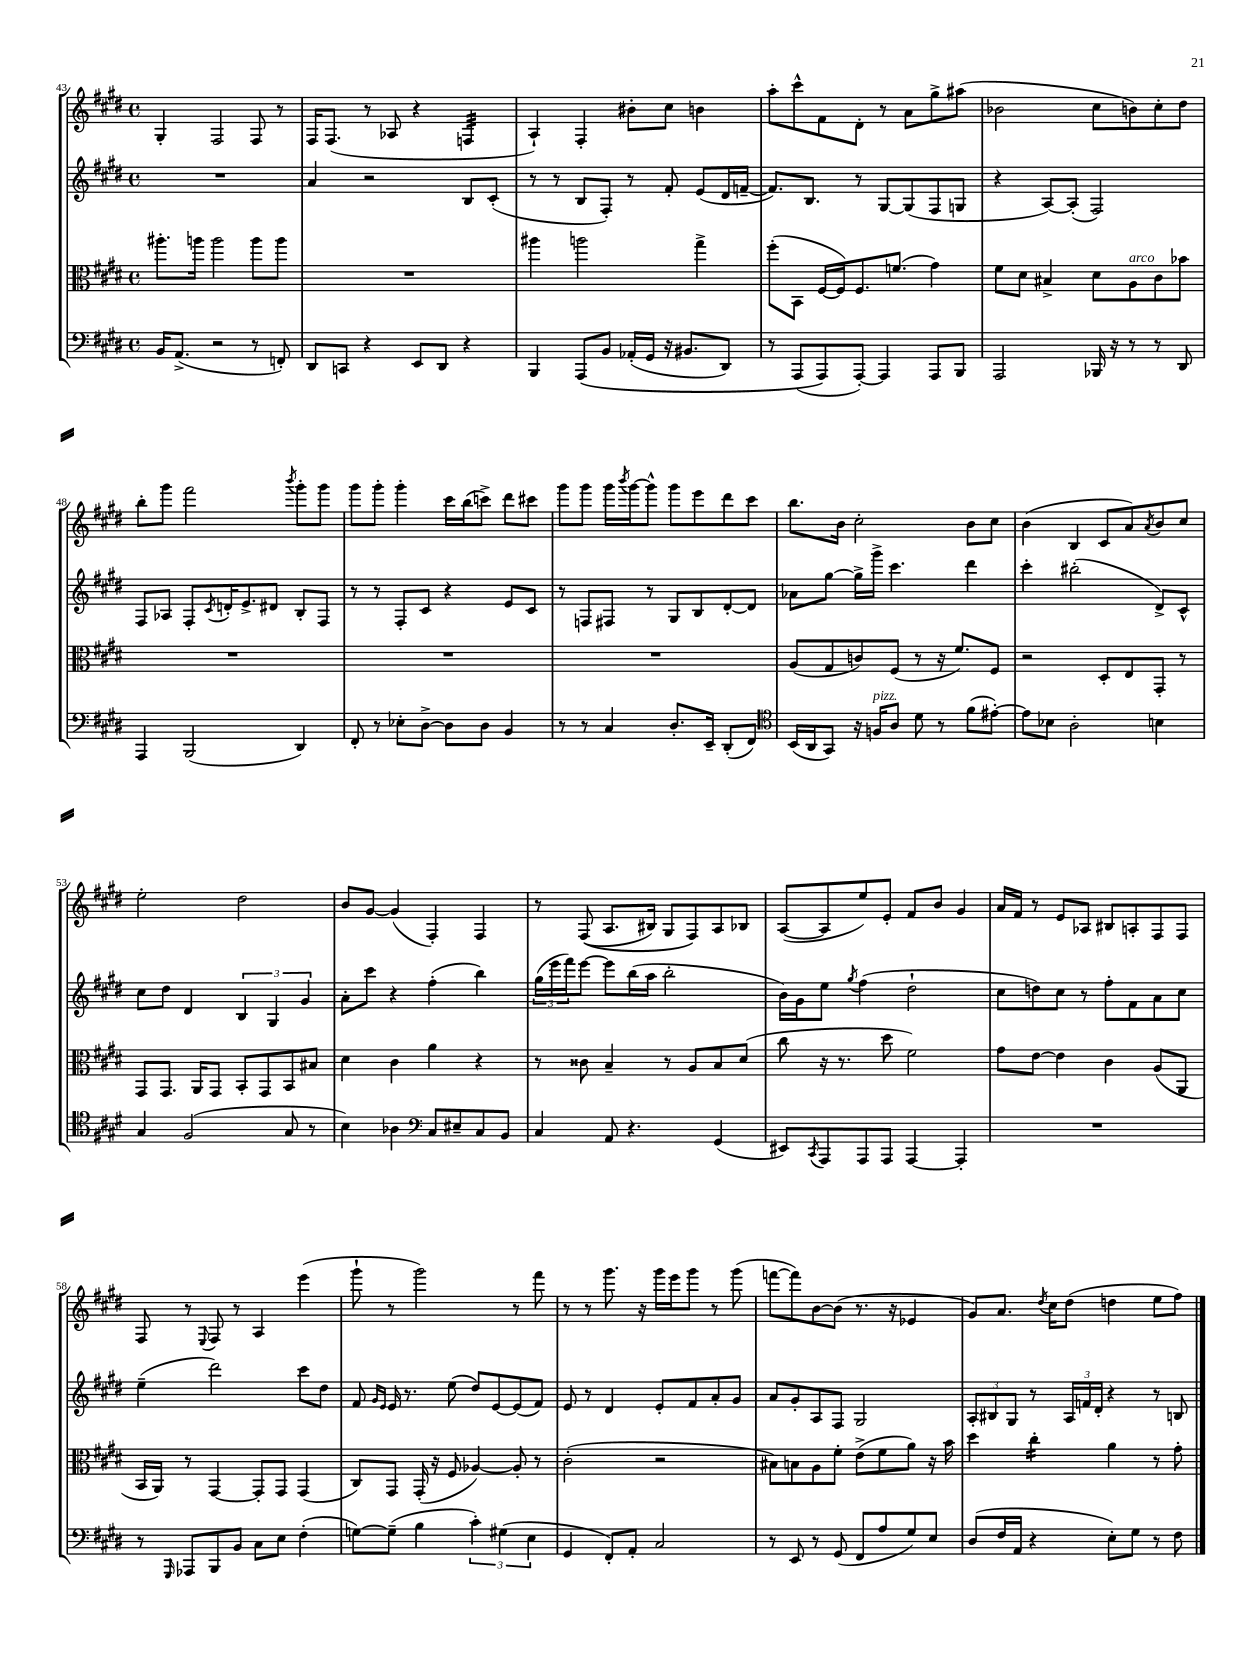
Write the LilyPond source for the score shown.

<<
\new StaffGroup <<
\new Staff = "s0" {
    \clef treble \key e \major \defaultTimeSignature \time 4/4
    gis4-. fis2 fis8 r8 |
    fis16 fis8.( r8 aes8 r4 f4:32 |
    a4-!) fis4-. bis'8-. cis''8 b'4 |
    a''8-. cis'''8-^ fis'8 dis'8-. r8 a'8 gis''8-> ais''8( |
    bes'2 cis''8 b'8) cis''8-. dis''8 |
    b''8-. gis'''8 fis'''2 \acciaccatura { b'''8 } gis'''8-. gis'''8 |
    gis'''8 gis'''8-. gis'''4-. cis'''16 b''16( c'''8->) dis'''8 cis'''8 |
    gis'''8 gis'''8 gis'''16 \acciaccatura { b'''8 } gis'''16~ gis'''8-^ gis'''8 e'''8 dis'''8 cis'''8 |
    b''8. b'16 cis''2-. b'8 cis''8 |
    b'4( b4 cis'8 a'8) \acciaccatura { a'8 } b'8 cis''8 |
    e''2-. dis''2 |
    b'8 gis'8~ gis'4( fis4-.) fis4 |
    r8 fis8(\( a8. bis16) gis8 fis8\) a8 bes8 |
    a8~( a8 e''8) e'8-. fis'8 b'8 gis'4 |
    a'16 fis'16 r8 e'8 aes8 bis8 a8-. fis8 fis8 |
    fis8 r8 \appoggiatura { e8 } fis8 r8 a4 e'''4( |
    gis'''8-! r8 gis'''2) r8 fis'''8 |
    r8 r8 gis'''8. r16 gis'''16 e'''16 gis'''8 r8 gis'''8( |
    f'''8~ f'''8) b'8~ b'8( r8. r16 ees'4 |
    gis'8) a'8. \acciaccatura { dis''8 } cis''16 dis''8( d''4 e''8 fis''8) \bar "|." |
}
\new Staff = "s1" {
    \clef treble \key e \major \defaultTimeSignature \time 4/4
    R1 |
    a'4 r2 b8 cis'8-.( |
    r8 r8 b8 fis8-.) r8 fis'8-. e'8( dis'16 f'16~-- |
    f'8.) b8. r8 gis8~ gis8( fis8 g8 |
    r4 a8~) a8-.( fis2) |
    fis8 aes8 fis8-. \acciaccatura { cis'8 } d'16-. e'8.-> dis'8 b8-. fis8 |
    r8 r8 fis8-. cis'8 r4 e'8 cis'8 |
    r8 f8 fis8 r8 gis8 b8 dis'8~-. dis'8 |
    aes'8 gis''8~ gis''16-> gis'''16-> cis'''4. dis'''4 |
    cis'''4-. bis''2-.( dis'8->) cis'8-^ |
    cis''8 dis''8 dis'4 \tuplet 3/2 { b4 gis4 gis'4 } |
    a'8-. cis'''8 r4 fis''4-.( b''4) |
    \tuplet 3/2 { gis''16( e'''16 fis'''16) } e'''8~ e'''8 b''16( a''16 b''2-. |
    b'16) gis'16 e''8 \acciaccatura { gis''8 } fis''4( dis''2-! |
    cis''8 d''8) cis''8 r8 fis''8-. fis'8 a'8 cis''8 |
    e''4--( dis'''2) cis'''8 dis''8 |
    fis'8 \grace { gis'16 e'16 } e'16 r8. e''8( dis''8) e'8~ e'8( fis'8) |
    e'8 r8 dis'4 e'8-. fis'8 a'8-. gis'8 |
    a'8 gis'8-. a8 fis8 gis2 |
    \tuplet 3/2 { a8-. bis8 gis8 } r8 \tuplet 3/2 { a16 f'16 dis'16-. } r4 r8 b8 \bar "|." |
}
\new Staff = "s2" {
    \clef alto \key e \major \defaultTimeSignature \time 4/4
    ais''8.-. a''16 a''2 a''8 a''8 |
    R1 |
    ais''4 a''2 gis''4-> |
    fis''8-.( b,8 fis16~ fis16) fis8. f'8.( gis'4) |
    fis'8 dis'8 bis4-> dis'8 a8^\markup { \italic "arco" } cis'8 bes'8 |
    R1 |
    R1 |
    R1 |
    a8( gis8 c'8) fis8( r8 r16 fis'8.) fis8 |
    r2 dis8-. e8 gis,8-. r8 |
    gis,8 gis,8. a,16 gis,8 b,8-. gis,8 b,8 bis8 |
    dis'4 cis'4 a'4 r4 |
    r8 cisis'8 b4-- r8 a8 b8 dis'8( |
    cis''8 r16 r8. dis''8 fis'2) |
    gis'8 e'8~ e'4 cis'4 a8( a,8 |
    b,16 a,16) r8 gis,4~ gis,8-. gis,8 gis,4( |
    cis8) gis,8 gis,16-.( r16 fis8 aes4~) aes8-. r8 |
    cis'2-.( r2 |
    bis8) b8 a8 fis'8-. e'8->( fis'8 a'8) r16 b'16 |
    dis''4 cis''4:16-. a'4 r8 gis'8-. \bar "|." |
}
\new Staff = "s3" {
    \clef bass \key e \major \defaultTimeSignature \time 4/4
    b,16 a,8.->( r2 r8 f,8-.) |
    dis,8 c,8 r4 e,8 dis,8 r4 |
    b,,4 a,,8\( b,8 aes,16-.( gis,16 r16 bis,8. dis,8) |
    r8 a,,8( a,,8\) a,,8~-.) a,,4 a,,8 b,,8 |
    a,,2 bes,,16 r16 r8 r8 dis,8 |
    a,,4 b,,2( dis,4) |
    fis,8-. r8 ees8-. dis8~-> dis8 dis8 b,4 |
    r8 r8 cis4 dis8.-. e,16-- dis,8-.( fis,8) |
    \clef tenor b,16( a,16 gis,8) r16 f16^\markup { \italic "pizz." } a8 dis'8 r8 fis'8( eis'8~-.) |
    eis'8 bes8 a2-. b4 |
    gis4 fis2( gis8 r8 |
    b4) aes4 \clef bass cis8 eis8-- cis8 b,8 |
    cis4 a,8 r4. gis,4( |
    eis,8) \acciaccatura { cis,8 } a,,8 a,,8 a,,8 a,,4~ a,,4-. |
    R1 |
    r8 \grace { gis,,16 } aes,,8 b,,8 b,8 cis8 e8 fis4-.( |
    g8~) g8--( b4 \tuplet 3/2 { cis'4-.) gis4( e4 } |
    gis,4 fis,8-.) a,8-. cis2 |
    r8 e,8 r8 gis,8( fis,8 a8 gis8) e8 |
    dis8( fis16 a,16 r4 e8-.) gis8 r8 fis8 \bar "|." |
}
>>
>>
\layout { \context { \Score currentBarNumber = #43 } }
